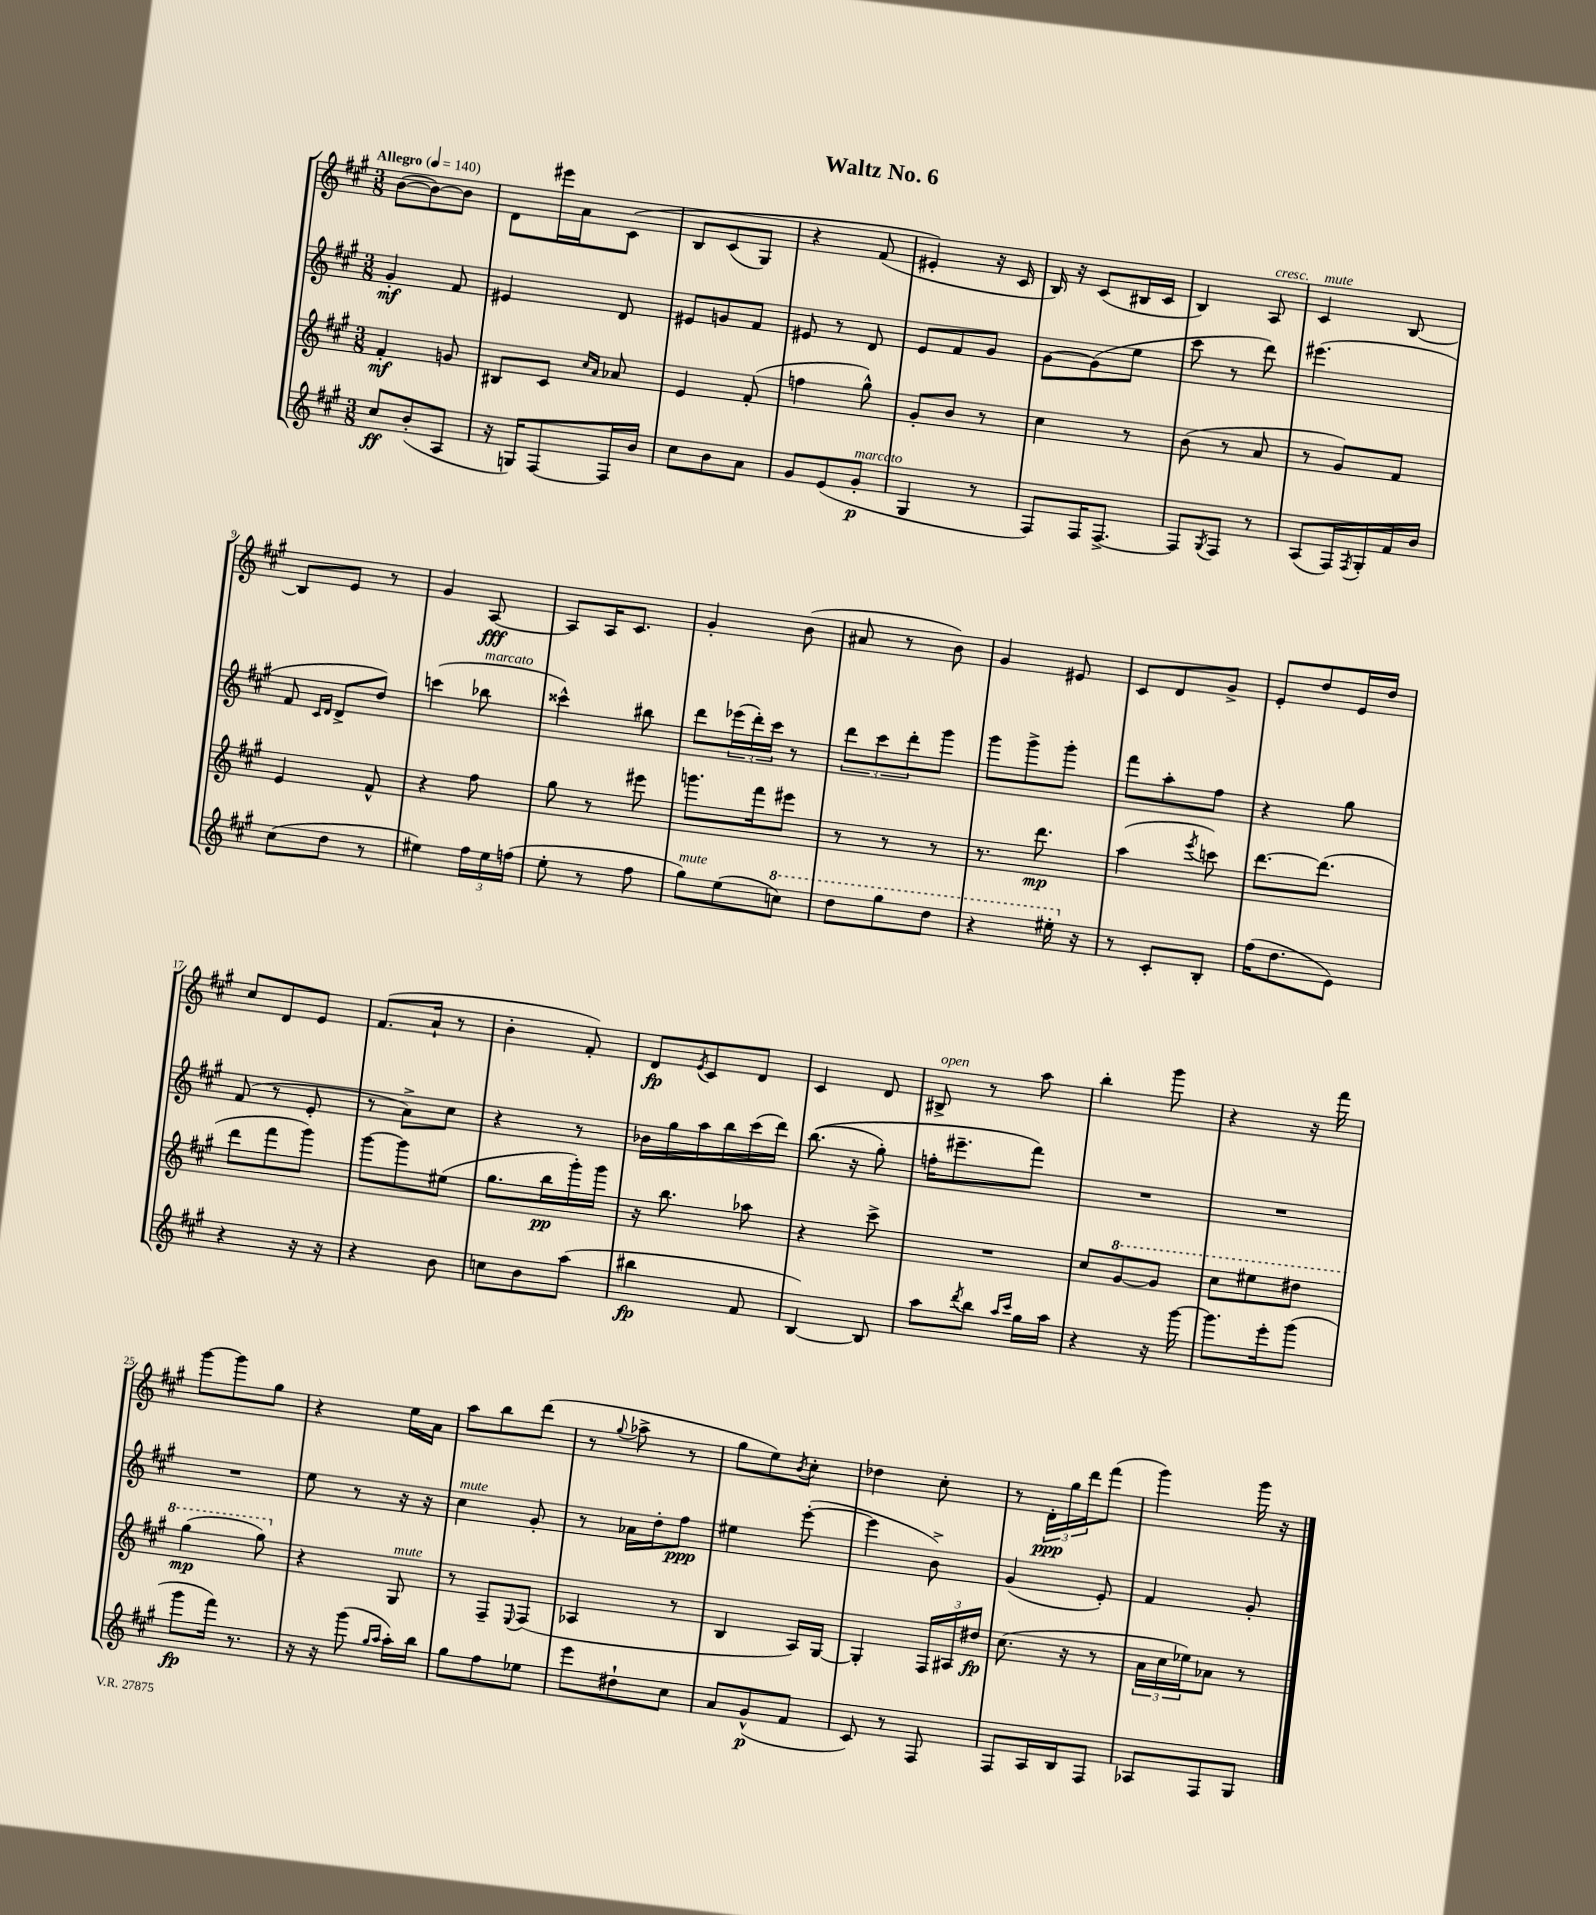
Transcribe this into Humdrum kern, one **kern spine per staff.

**kern	**kern	**kern	**kern
*staff4	*staff3	*staff2	*staff1
*clefG2	*clefG2	*clefG2	*clefG2
*k[f#c#g#]	*k[f#c#g#]	*k[f#c#g#]	*k[f#c#g#]
*M3/8	*M3/8	*M3/8	*M3/8
*MM140	*MM140	*MM140	*MM140
8cc#	4f#'	4g#'	([8b
(8b'	.	.	8b_)
8A	8g	8f#	8b]
=	=	=	=
16r	8B#	4e#	8d
16G)	.	.	.
[8F#	8c#	.	16eee#
.	.	.	16a
.	16qqcc#	.	.
.	16qqa	.	.
16F#]	8a-	8d	&(8c#
16b	.	.	.
=	=	=	=
8cc#	4e	8e#	8B
8b	.	8g	(8c#
8a	(8f#'	8f#	8G#)
=	=	=	=
8g#	4ff	8e#	4r
(8e	.	8r	.
8g#'	8gg#^^)	8d	(8f#
=	=	=	=
4G#	8g#'	8e	4e#'&)
.	8b	8f#	.
8r	8r	8g#	16r
.	.	.	16c#
=	=	=	=
8F#)	4cc#	[8g#	16B)
.	.	.	16r
16F#	.	(8g#]	(8c#
[8.F#^	.	.	.
.	8r	8ee	16B#
.	.	.	16c#
=	=	=	=
8F#]	(8b	8ccc#	4B)
8qG#	.	.	.
8F#	8r	8r	.
8r	8a	8ddd)	8A
=	=	=	=
(8A	8r	(4.eee#	4c#
16F#)	8g#)	.	.
8qF#	.	.	.
16G#'	.	.	.
16f#	8f#	.	[8B
16b	.	.	.
=	=	=	=
(8cc#	4e	8f#	8B]
.	.	16qqc#	.
.	.	16qqd	.
8dd	.	8d^	8e
8r	8f#^^	8dd)	8r
=	=	=	=
4ee#)	4r	(4ccc	4g#
24ff#	8ff#	8bb-	[8A
24ee#	.	.	.
(24ff	.	.	.
=	=	=	=
8ee'	8gg#	4ccc##^^)	8A]
8r	8r	.	16A
.	.	.	8.c#
8ff#	8eee#	8bb#	.
=	=	=	=
8gg#)	8.ggg	8ddd	4g#'
(8ee	.	(24eee-	.
.	.	24ddd')	.
.	16fff#	.	.
.	.	24ccc#	.
8ccc)	8eee#	8r	(8b
=	=	=	=
8ddd	8r	12ddd	8a#
.	.	12ccc#	.
8ggg#	8r	.	8r
.	.	12ddd'	.
8ddd	8r	8ggg#	8b)
=	=	=	=
4r	8.r	8ggg#	4g#
.	.	8ggg#^	.
.	8.ddd	.	.
16eee#'	.	8ggg#'	8e#
16r	.	.	.
=	=	=	=
8r	(4aa	8fff#	8c#
8c#'	.	8aa'	8d
.	8qeee	.	.
8B'	8ccc)	8ff#	8g#^
=	=	=	=
(16ff#	[8.ddd	4r	8e'
8.dd	.	.	.
.	.	.	8dd
.	(8.ddd]	.	.
8e)	.	8gg#	16e
.	.	.	16dd
=	=	=	=
4r	8ddd	(8f#	8cc#
.	8fff#	8r	8d
16r	8ggg#)	8e'	8e
16r	.	.	.
=	=	=	=
4r	[8ggg#	8r	(8.f#
.	8ggg#]	8a^)	.
.	.	.	16a`
8b	(8ee#	8cc#	8r
=	=	=	=
8cc	8.gg#	4r	4b'
8b	.	.	.
.	16bb	.	.
(8aa	16ggg#')	8r	8f#')
.	16ggg#	.	.
=	=	=	=
4bb#	16r	16b-	8d
.	8.bb	16gg#	.
.	.	.	8qe
.	.	16aa	8c#
.	.	16bb	.
8f#	8aa-	(16ccc#	8d
.	.	16ddd)	.
=	=	=	=
[4B)	4r	&((8.bb	4c#
.	.	16r	.
8B]	8ccc#^	8gg#')	8d
=	=	=	=
8aa	4.r	16ff'	8B#^
.	.	8.eee#~	.
8qddd	.	.	.
8bb	.	.	8r
16qqaa	.	.	.
16qqccc#	.	.	.
16gg#	.	8fff#&)	8aa
16aa	.	.	.
=	=	=	=
4r	8cc#	4.r	4bb'
.	[8gg#	.	.
16r	8gg#]	.	8ggg#
[16ggg#	.	.	.
=	=	=	=
8.ggg#]	8ccc#	4.r	4r
.	8eee#	.	.
16eee'	.	.	.
(8ggg#	8ddd#	.	16r
.	.	.	16fff#
=	=	=	=
8ggg#	(4ggg#	4.r	[8ggg#
16fff#)	.	.	8ggg#]
8.r	.	.	.
.	8ggg#)	.	8gg#
=	=	=	=
16r	4r	8ee	4r
16r	.	.	.
(8ggg#	.	8r	.
16qqgg#	.	.	.
16qqaa	.	.	.
16aa')	8G#	16r	16ee
16bb	.	16r	16a
=	=	=	=
8gg#	8r	4cc#	8aa
8ff#	8F#~	.	8bb
.	8qqE	.	.
8ee-	(8F#	8g#'	(8ddd
=	=	=	=
8eee	4A-	8r	8r
.	.	.	8qqgg#
8dd#`	.	16a-	8aa-^
.	.	16dd'	.
8cc#	8r	8ff#	8r
=	=	=	=
8a	4B	4ee#	8gg#
(8g#^^	.	.	8ee)
.	.	.	8qb
8f#	16A)	([8eee'	8cc#'
.	[16G#	.	.
=	=	=	=
8c#)	4G#']	4eee]	4dd-
8r	.	.	.
8F#	24F#	8b^)	8cc#'
.	24A#	.	.
.	24dd#	.	.
=	=	=	=
8F#	(8.cc#	(4g#	8r
16A	.	.	24d'
.	.	.	24gg#
16B	16r	.	.
.	.	.	24ddd
8F#	8r	8e')	(8fff#
=	=	=	=
8A-	24a	4f#	4ggg#)
.	24cc#	.	.
.	24ee-)	.	.
8F#	8a-	.	.
8G#	8r	8g#'	16ggg#
.	.	.	16r
==	==	==	==
*-	*-	*-	*-
